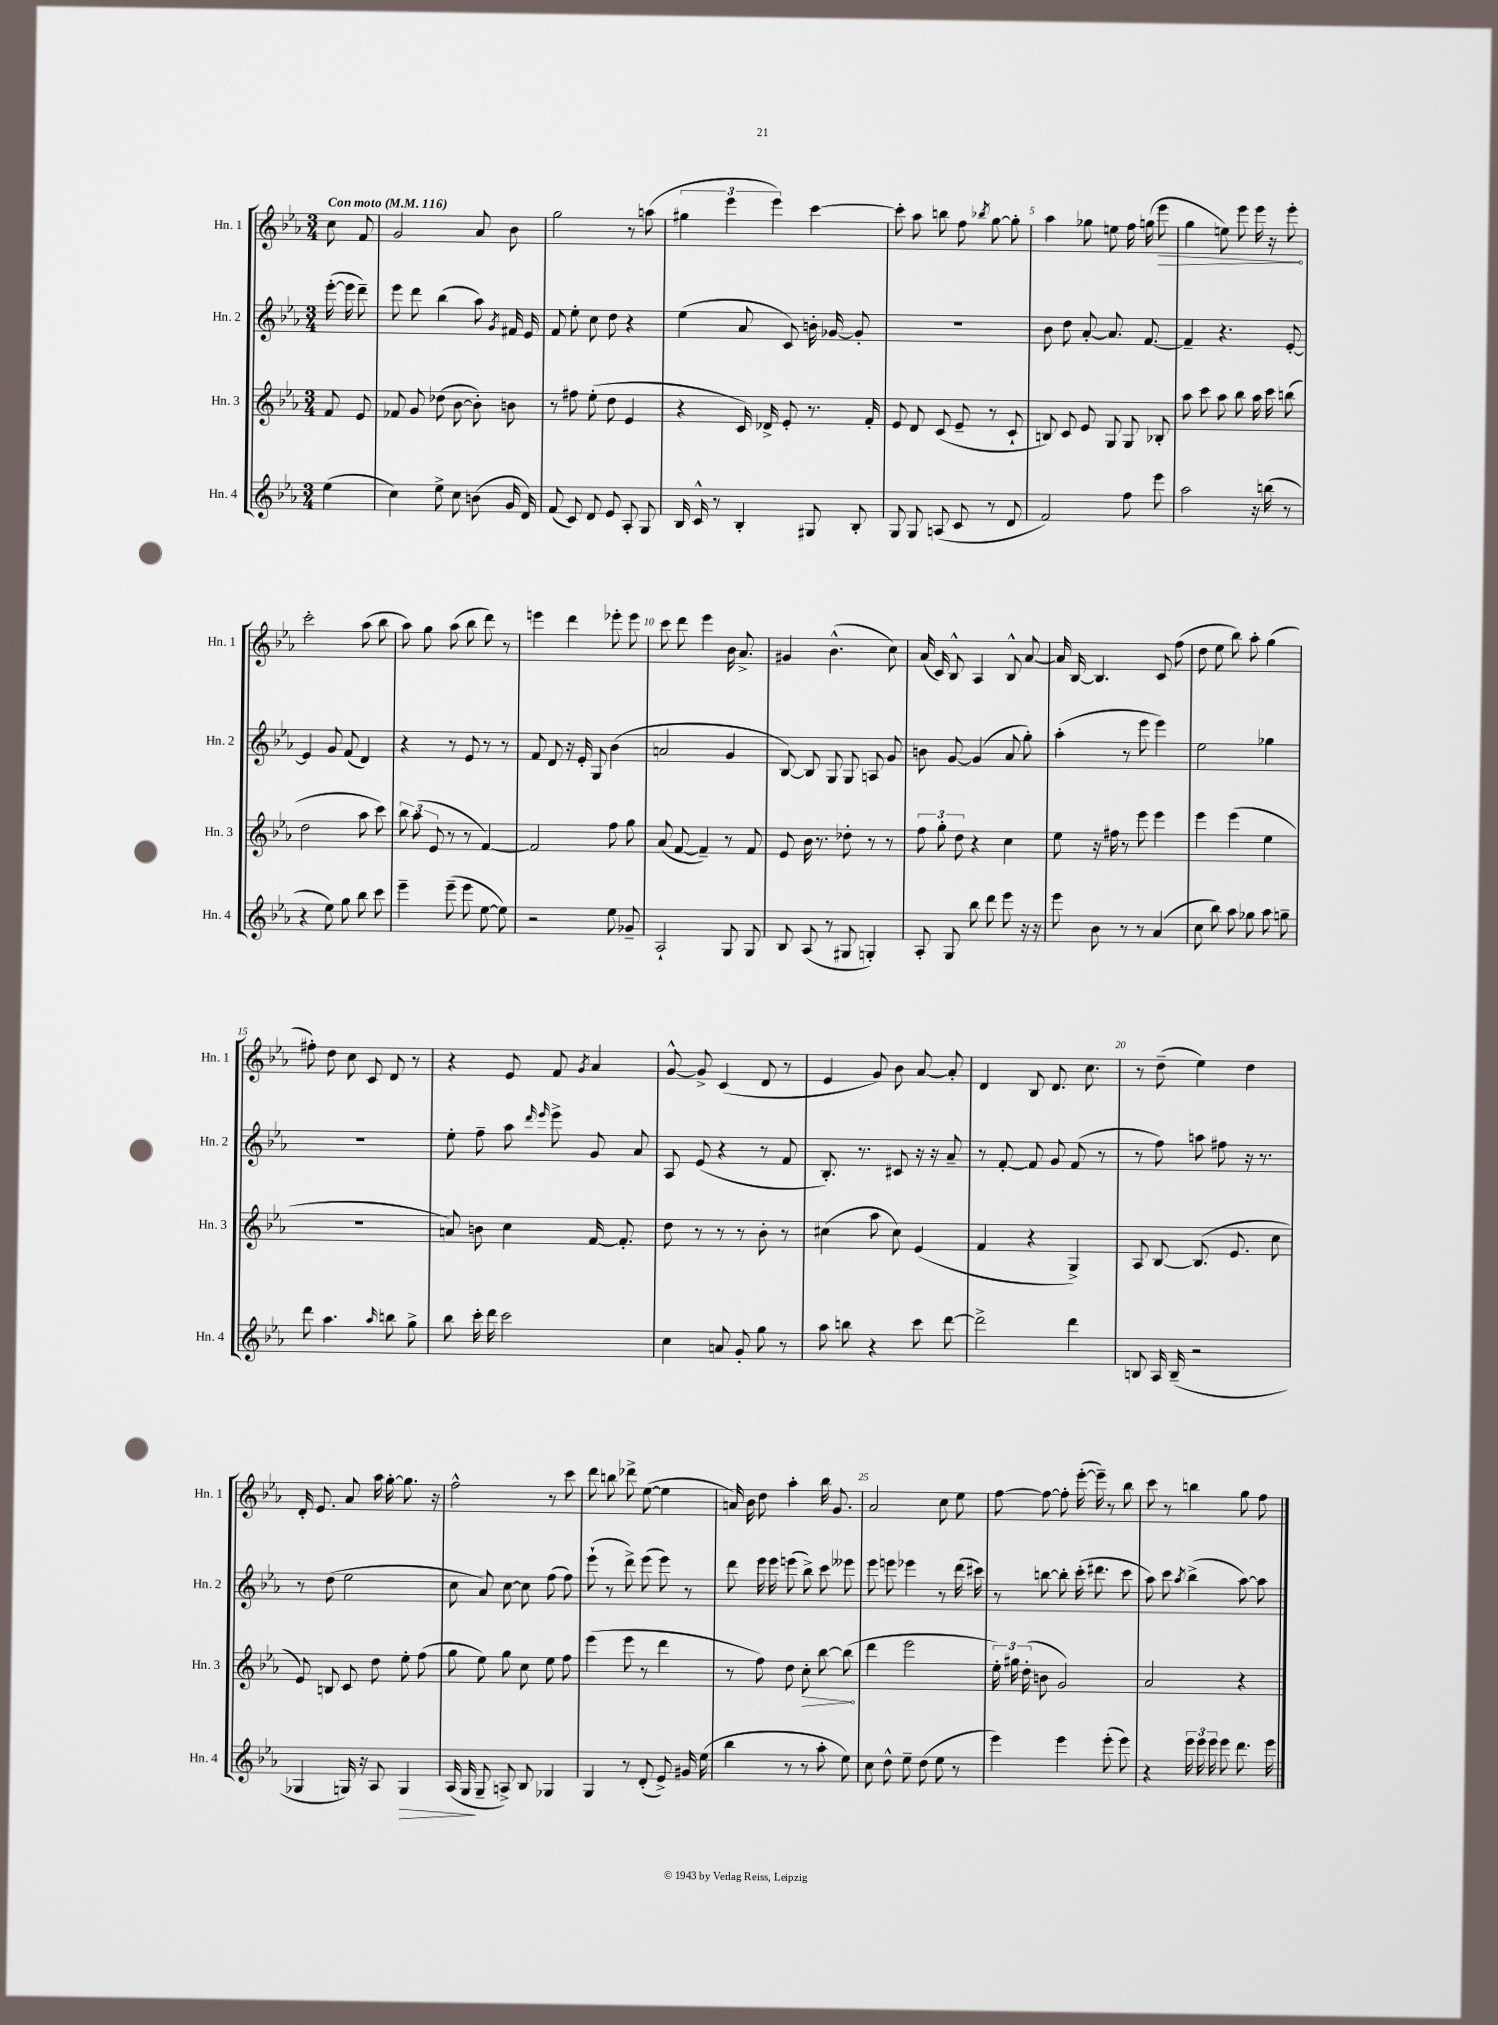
<<
\new StaffGroup <<
\new Staff = "s0" \with { instrumentName = "Hn. 1" shortInstrumentName = "Hn. 1" } {
    \clef treble \key ees \major \numericTimeSignature \time 3/4 \partial 4 \tempo "Con moto" 4 = 116
    \autoBeamOff c''8 f'8 |
    g'2 aes'8 bes'8 |
    g''2 r8 a''8( |
    \tuplet 3/2 { gis''4 ees'''4 ees'''4) } c'''4~ |
    c'''8-. aes''8 b''8 f''8 \acciaccatura { bes''8 } g''8~ g''8-. |
    aes''4 ges''8 e''8 f''16 g''16( \once \override Hairpin.circled-tip = ##t ees'''8\> |
    g''4 e''8) ees'''8 ees'''16 r16 ees'''8-.\! |
    c'''2-. aes''8( bes''8 |
    aes''8) g''8 aes''8( bes''8 d'''8) r8 |
    e'''4 d'''4 ees'''8-. ees'''8 |
    c'''8 d'''8 ees'''4 bes'16 aes'8.-> |
    gis'4 bes'4.-^( c''8) |
    aes'16( c'16) bes8-^ aes4 bes8-^ aes'8~ |
    aes'16 bes16~ bes4. c'8 f''8( |
    d''8 ees''8 bes''8) aes''8-. g''4( |
    fis''8-.) d''8 c''8 c'8 d'8 r8 |
    r4 ees'8 f'8 \acciaccatura { g'8 } aes'4 |
    g'8~-^ g'8-> c'4( d'8 r8 |
    ees'4 g'8) bes'8 aes'8~ aes'8-. |
    d'4 bes8 d'8. c''8. |
    r8 d''8--( ees''4) d''4 |
    d'16-. ees'8. aes'8 aes''16 g''16~-. g''8. r16 |
    f''2-^ r8 c'''8 |
    d'''8 b''8 des'''8-> ees''8~( ees''4 |
    a'16) bes'16 d''8 aes''4-. bes''16 g'8. |
    aes'2 c''8 ees''8 |
    f''8~ f''8~ f''8-. ees'''16~-.( ees'''16--) r8 bes''8 |
    c'''8 r8 b''4 g''8 f''8 \bar "|." |
}
\new Staff = "s1" \with { instrumentName = "Hn. 2" shortInstrumentName = "Hn. 2" } {
    \clef treble \key ees \major \numericTimeSignature \time 3/4 \partial 4
    \autoBeamOff ees'''16~-.( ees'''16 d'''8--) |
    ees'''8 d'''8 bes''4( aes''8) \acciaccatura { g'8 } fis'16 ees'16 |
    f'8 ees''8-. c''8 d''8 r4 |
    ees''4( aes'8 c'8) b'16-. ges'16~ ges'8-. |
    R2. |
    bes'8 d''8 aes'8~-. aes'8. f'8.~ |
    f'4-- r4. ees'8~-. |
    ees'4 g'8 f'8( d'4) |
    r4 r8 ees'8 r8 r8 |
    f'8 d'8 r16 ees'16-. g8 bes'4( |
    a'2 g'4 |
    bes8~) bes8 g8 g8 a8 g'8 |
    b'8 g'8~ g'4( aes'8 g''8-.) |
    aes''4-.( r8 ees'''8 ees'''4) |
    ees''2 ges''4 |
    R2. |
    ees''8-. f''8-- aes''8 \grace { d'''16 ees'''16 } ees'''8-> g'8 aes'8 |
    aes8 ees'8( r4 r8 f'8 |
    bes8.-.) r8. cis'8 r16 r16 aes'8-- |
    r8 f'8~-. f'8 g'8 f'8( r8 |
    r8 f''8) a''8 fis''8 r16 r8. |
    r8 d''8( ees''2 |
    c''8 aes'8) c''8~ c''8 f''8( f''8) |
    ees'''8-!( r8 d'''8->) ees'''8( ees'''8) r8 |
    d'''8 ees'''16 ees'''16 e'''8( bes''8->) c'''8 eeses'''8 |
    ees'''8 e'''8 ees'''4 r8 d'''16( cis'''16) |
    r8 b''8~ b''8-. c'''16-.( dis'''8. c'''8 |
    aes''8) c'''8 \acciaccatura { aes''8 } bes''4->( aes''8~) aes''8 \bar "|." |
}
\new Staff = "s2" \with { instrumentName = "Hn. 3" shortInstrumentName = "Hn. 3" } {
    \clef treble \key ees \major \numericTimeSignature \time 3/4 \partial 4
    \autoBeamOff f'8 ees'8 |
    fes'8 g'8 des''8( bes'8~ bes'8-.) b'8 |
    r8 fis''8 ees''8-.( d''8 ees'4 |
    r4 c'16) des'16-> ees'8-. r8. f'16-. |
    ees'8 d'8 c'8( ees'8-- r8 c'8-! |
    b8) c'8 ees'8 g8 g8 bes8-. |
    aes''8 c'''8 aes''8 bes''8 aes''16 c'''16 b''8( |
    d''2 aes''8 c'''8) |
    \tuplet 3/2 { bes''8 aes''8( ees'8 } r8 r8 f'4~) |
    f'2 f''8 g''8 |
    aes'8( f'8~ f'4--) r8 f'8 |
    ees'8 bes'16 r8. des''8-. r8 r8 |
    \tuplet 3/2 { f''8 g''8-. d''8 } r4 c''4 |
    ees''8 r16 fis''16 r8 ees'''8 ees'''4 |
    ees'''4 ees'''4( ees''4 |
    R2. |
    a'8) b'8 c''4 f'16~ f'8.-. |
    d''8 r8 r8 r8 bes'8-. r8 |
    cis''4( aes''8 cis''8) ees'4( |
    f'4 r4 g4->) |
    aes8 bes8~ bes8.( ees'8. c''8 |
    ees'8) b8 c'8 d''8 ees''8-. f''8( |
    g''8 ees''8) g''8 c''8 ees''8 f''8 |
    ees'''4( ees'''8 r8 d'''4 |
    r8 f''8) d''8 \once \override Hairpin.circled-tip = ##t c''8-.\> bes''8~ bes''8\!( |
    d'''4 ees'''2 |
    \tuplet 3/2 { ees''16-.) gis''16 d''16-.( } b'8 g'2) |
    aes'2 r4 \bar "|." |
}
\new Staff = "s3" \with { instrumentName = "Hn. 4" shortInstrumentName = "Hn. 4" } {
    \clef treble \key ees \major \numericTimeSignature \time 3/4 \partial 4
    \autoBeamOff ees''4( |
    c''4) ees''8-> c''8 b'8( g'16 d'16) |
    f'8( c'8) d'8 ees'8 aes8-. g8 |
    bes16 c'16-^ r8 bes4-. gis8 bes8-. |
    g8 g8 a8( c'8 r8 d'8 |
    f'2) f''8 ees'''8 |
    aes''2 r16 b''16( r8 |
    r4 ees''8) g''8 bes''8 c'''8 |
    ees'''4-- ees'''8--( ees'''8 ees''8~ ees''8) |
    r2 ees''8 ges'8-- |
    aes2-! g8 g8 |
    bes8 aes8( r8 gis8 g4-.) |
    aes8-. g8 bes''8 d'''8 ees'''8 r16 r16 |
    ees'''8 bes'8 r8 r8 aes'4( |
    c''8 bes''8) aes''8 ges''8 aes''8 g''8-- |
    d'''8 aes''4. \grace { aes''16 } b''8 g''8-> |
    bes''8 c'''16-. d'''16 c'''2 |
    c''4 a'8 g'8-. g''8 r8 |
    aes''8 b''8 r4 c'''8 d'''8~ |
    d'''2-> d'''4 |
    b8 aes16 b16--( r2 |
    ges4 g16) r16 aes8 g4\> |
    aes16( g16\! g8-- a8->) bes8 ges4 |
    g4 r8 d'8-.( ees'8->) gis'16 ees''16( |
    bes''4 r8 r8 aes''8-. ees''8) |
    c''8 d''8-^ ees''8-- d''8( ees''8 r8 |
    ees'''4) ees'''4 ees'''8-.( ees'''8) |
    r4 \tuplet 3/2 { ees'''16 ees'''16 ees'''16 } ees'''8 d'''8. ees'''16 \bar "|." |
}
>>
>>
\layout { \context { \Score \override BarNumber.break-visibility = ##(#f #t #t) barNumberVisibility = #(every-nth-bar-number-visible 5) } }
